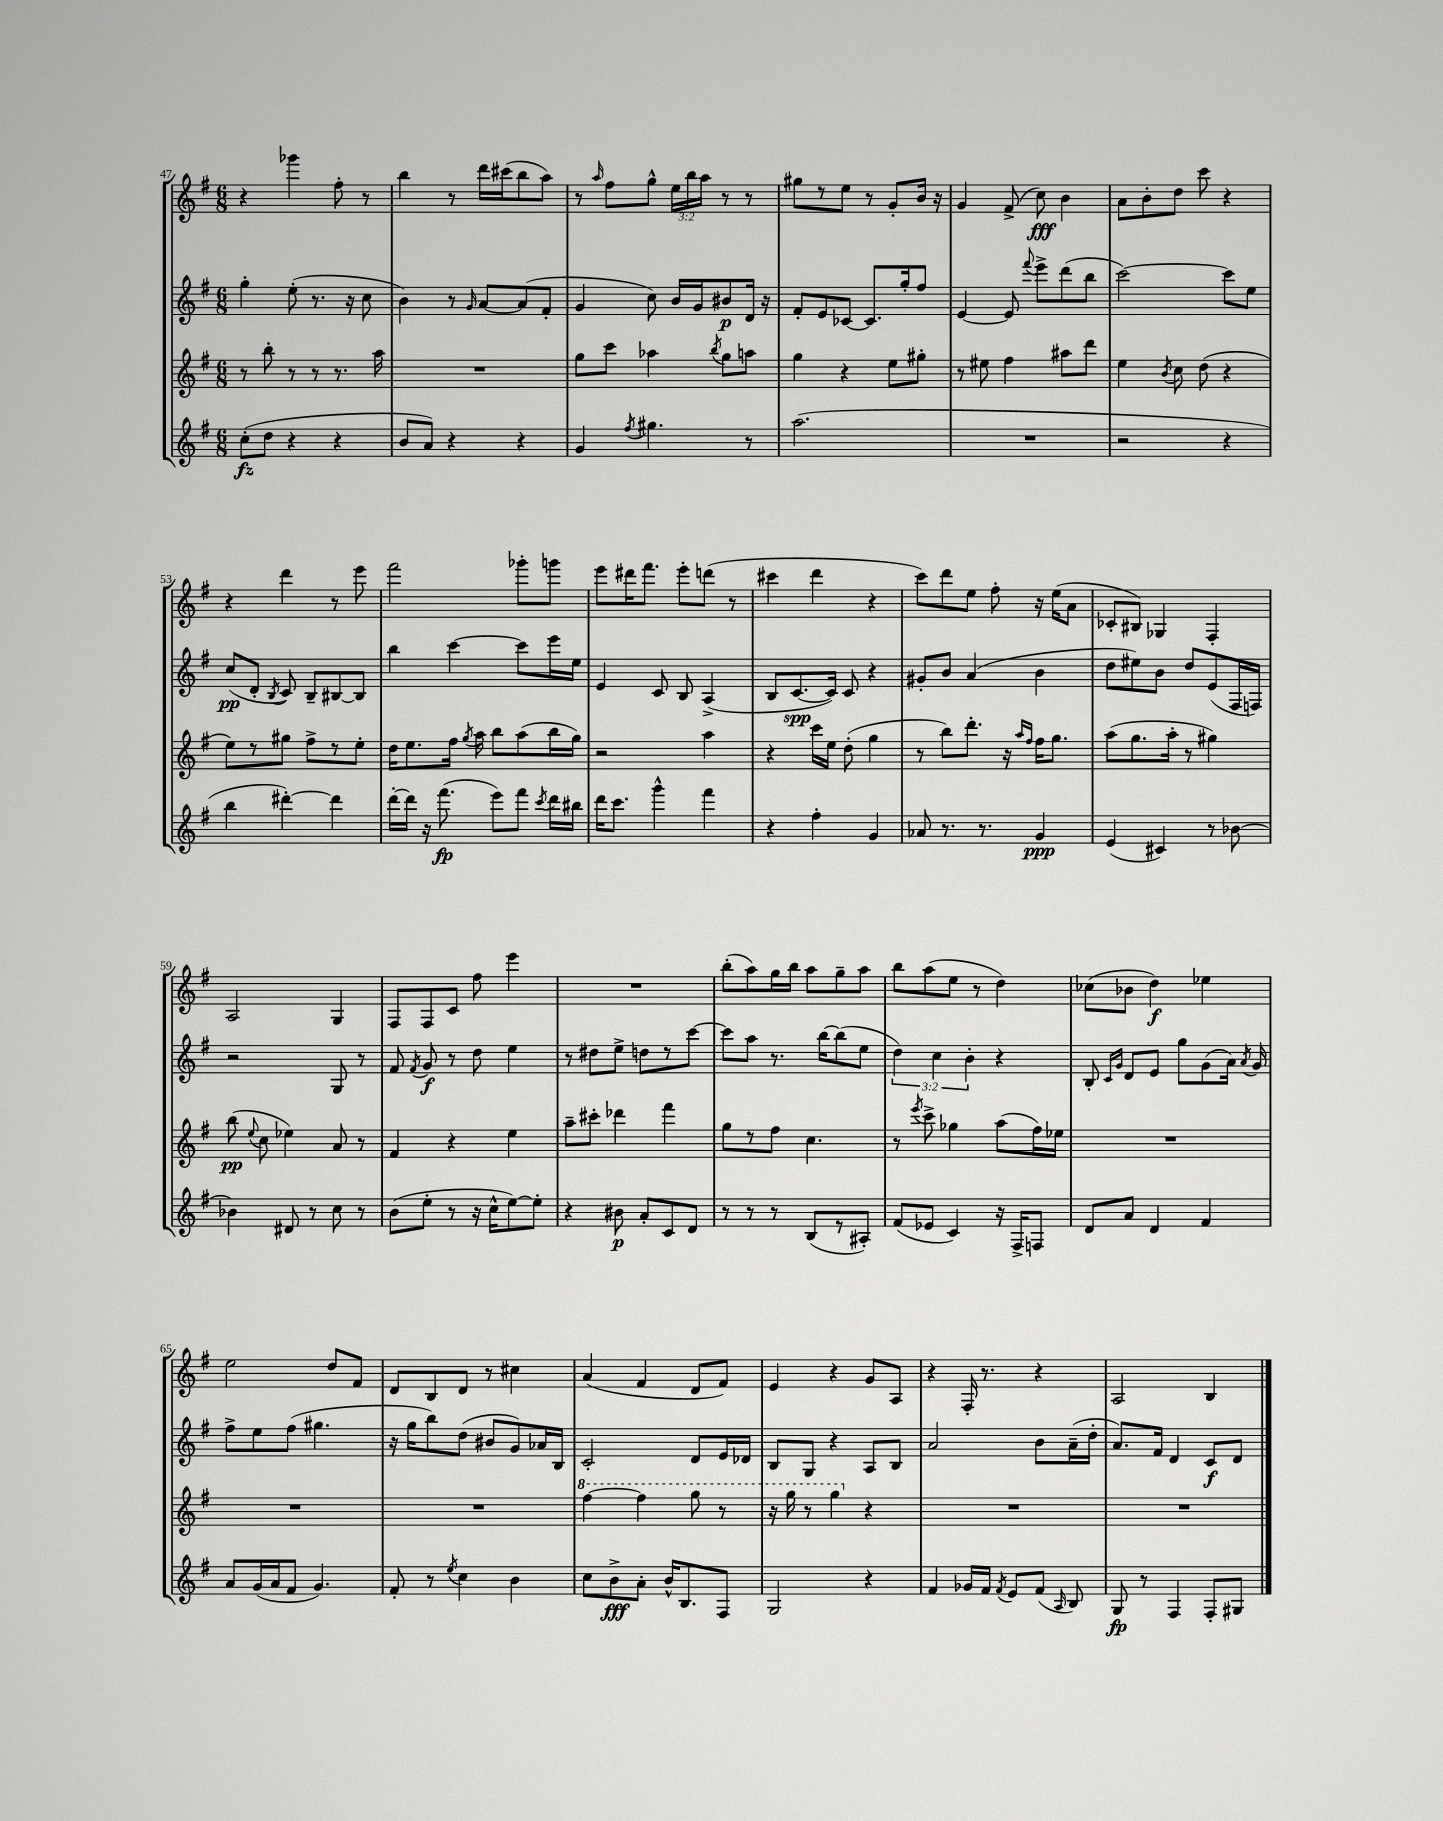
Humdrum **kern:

**kern	**kern	**kern	**kern
*staff4	*staff3	*staff2	*staff1
*clefG2	*clefG2	*clefG2	*clefG2
*k[f#]	*k[f#]	*k[f#]	*k[f#]
*M6/8	*M6/8	*M6/8	*M6/8
(8cc'	8r	4gg'	4r
8dd	8bb'	.	.
4r	8r	(8ee'	4ggg-
.	8r	8.r	.
4r	8.r	.	8ff#'
.	.	16r	.
.	.	8cc	8r
.	16aa	.	.
=	=	=	=
8b	2.r	4b)	4bb
8a)	.	.	.
4r	.	8r	8r
.	.	16qqg	.
.	.	[8a	16ddd
.	.	.	(16ccc#
4r	.	(8a]	8bb
.	.	8f#'	8aa)
=	=	=	=
4g	8gg	4g	8r
.	.	.	16qqaa
.	8ccc	.	8ff#
8qff#	.	.	.
4.gg#	4aa-	8cc)	8gg^^
.	.	16b	24ee
.	.	.	24bb
.	.	16g	.
.	.	.	24aa
.	8qbb	.	.
.	8gg	8b#	8r
8r	8aa	16d	8r
.	.	16r	.
=	=	=	=
(2.aa	4gg	8f#'	8gg#
.	.	8e	8r
.	4r	[8c-	8ee
.	.	8.c-]	8r
.	8ee	.	8g'
.	.	16gg'	.
.	8gg#'	8ff#	16b
.	.	.	16r
=	=	=	=
2.r	8r	[4e	4g
.	8ee#	.	.
.	4ff#	8e]	(8f#^
.	.	8qqfff#	.
.	.	8eee^	8cc)
.	8aa#	(8ddd	4b
.	8ddd	8bb	.
=	=	=	=
2r	4ee	[2ccc)	8a
.	.	.	8b'
.	8qb	.	.
.	8cc	.	8dd
.	(8dd	.	8ccc
4r	4r	8ccc]	4r
.	.	8ee	.
=	=	=	=
4bb	8ee)	(8cc	4r
.	8r	8d'	.
.	.	8qB	.
[4ddd#')	8gg#	8c)	4ddd
.	8ff#^	8B~	.
4ddd#]	8r	[8B#	8r
.	8ee'	8B#]	8eee
=	=	=	=
[16ddd'	16dd	4bb	2fff#
16ddd]	8.ee	.	.
16r	.	.	.
(8.fff#	.	.	.
.	16ff#	[4ccc	.
.	8qgg	.	.
.	16aa	.	.
8eee)	8bb	.	.
8fff#	(8aa	8ccc]	8ggg-'
8qccc	.	.	.
16ddd	16bb	16eee	8ggg
16bb#	16gg)	16ee	.
=	=	=	=
16ddd	2r	4e	8eee
8.ccc	.	.	.
.	.	.	16ddd#
.	.	.	8.fff#
4ggg^^	.	8c	.
.	.	8B	8eee'
4fff#	4aa	(4A^	(8ddd
.	.	.	8r
=	=	=	=
4r	4r	8B	4ccc#
.	.	[8.c	.
4ff#'	16ccc	.	4ddd
.	16ee	16c])	.
.	(8dd'	8c	.
4g	4gg	4r	4r
=	=	=	=
8a-	8r	8g#'	8ccc)
8.r	8bb)	8b	8ddd
.	8.ddd'	(4a	8ee
8.r	.	.	.
.	.	.	8ff#'
.	16r	.	.
.	16qqaa	.	.
.	16qqff#	.	.
4g	16ff#	4b	16r
.	8.gg	.	(16ee
.	.	.	8a
=	=	=	=
(4e	(8aa	8dd	8c-'
.	8.gg	8ee#)	8B#)
4c#)	.	8b	4G-
.	16aa'	.	.
.	8r	8dd	.
8r	4gg#)	(8e	4F#'
[8b-	.	16F#	.
.	.	16F)	.
=	=	=	=
4b-]	(8bb	2r	2A
.	8qqee	.	.
.	8cc	.	.
8d#	4ee-)	.	.
8r	.	.	.
8cc	8a	8G	4G
8r	8r	8r	.
=	=	=	=
(8b	4f#	8f#	8F#
.	.	8qf#	.
8ee'	.	8g	8F#
8r	4r	8r	8c
16r	.	8dd	8ff#
16cc^^	.	.	.
[8ee)	4ee	4ee	4eee
8ee']	.	.	.
=	=	=	=
4r	8aa~	8r	2.r
.	8ccc#'	8dd#	.
8b#	4ddd-	8ee^	.
8a'	.	8dd	.
8c	4fff#	8r	.
8d	.	[8ccc	.
=	=	=	=
8r	8gg	8ccc]	(8bb'
8r	8r	8aa	8aa)
8r	8ff#	8.r	16gg
.	.	.	16bb
(8B	4.cc	.	8aa
.	.	[16bb	.
8r	.	(8bb]	8gg~
8A#')	.	8ee	8aa
=	=	=	=
(8f#	8r	6dd)	8bb
.	8qeee	.	.
8e-	8ccc^	.	(8aa
.	.	6cc	.
4c)	4gg-	.	8ee
.	.	6b'	.
.	.	.	8r
16r	(8aa	4r	4dd)
16F#^	.	.	.
8F	16ff#)	.	.
.	16ee-	.	.
=	=	=	=
8d	2.r	8B'	(8cc-
.	.	16qqc	.
.	.	16qqg	.
8a	.	8d	8b-
4d	.	8e	4dd)
.	.	8gg	.
4f#	.	(8g	4ee-
.	.	16a)	.
.	.	8qa	.
.	.	16g	.
=	=	=	=
8a	2.r	8ff#^	2ee
(16g	.	8ee	.
16a	.	.	.
8f#	.	(8ff#	.
4.g)	.	4.gg#	.
.	.	.	8dd
.	.	.	8f#
=	=	=	=
8f#'	2.r	16r	8d
.	.	16gg	.
8r	.	8bb)	8B
8qee	.	.	.
4cc	.	(8dd	8d
.	.	8b#	8r
4b	.	8g)	4cc#
.	.	16a-	.
.	.	16B	.
=	=	=	=
8cc	[4fff#	2c'	(4a
8b^	.	.	.
8a'	4fff#]	.	4f#
16b^^	.	.	.
8.B	.	.	.
.	8ggg	8d	8d
8F#	8r	16e	8f#)
.	.	16d-	.
=	=	=	=
2G	16r	8B	4e
.	16ggg	.	.
.	8r	8G	.
.	4ggg	4r	4r
4r	4r	8A	8g
.	.	8B	8A
=	=	=	=
4f#	2.r	2a	4r
16g-	.	.	16F#'
16f#	.	.	8.r
8qf#	.	.	.
8e	.	.	.
(8f#	.	8b	4r
16qqA	.	.	.
8B)	.	(16a~	.
.	.	16dd'	.
=	=	=	=
8G	2.r	8.a)	2A
8r	.	.	.
.	.	16f#	.
4F#	.	4d	.
8F#'	.	8c	4B
8G#	.	8d	.
==	==	==	==
*-	*-	*-	*-
